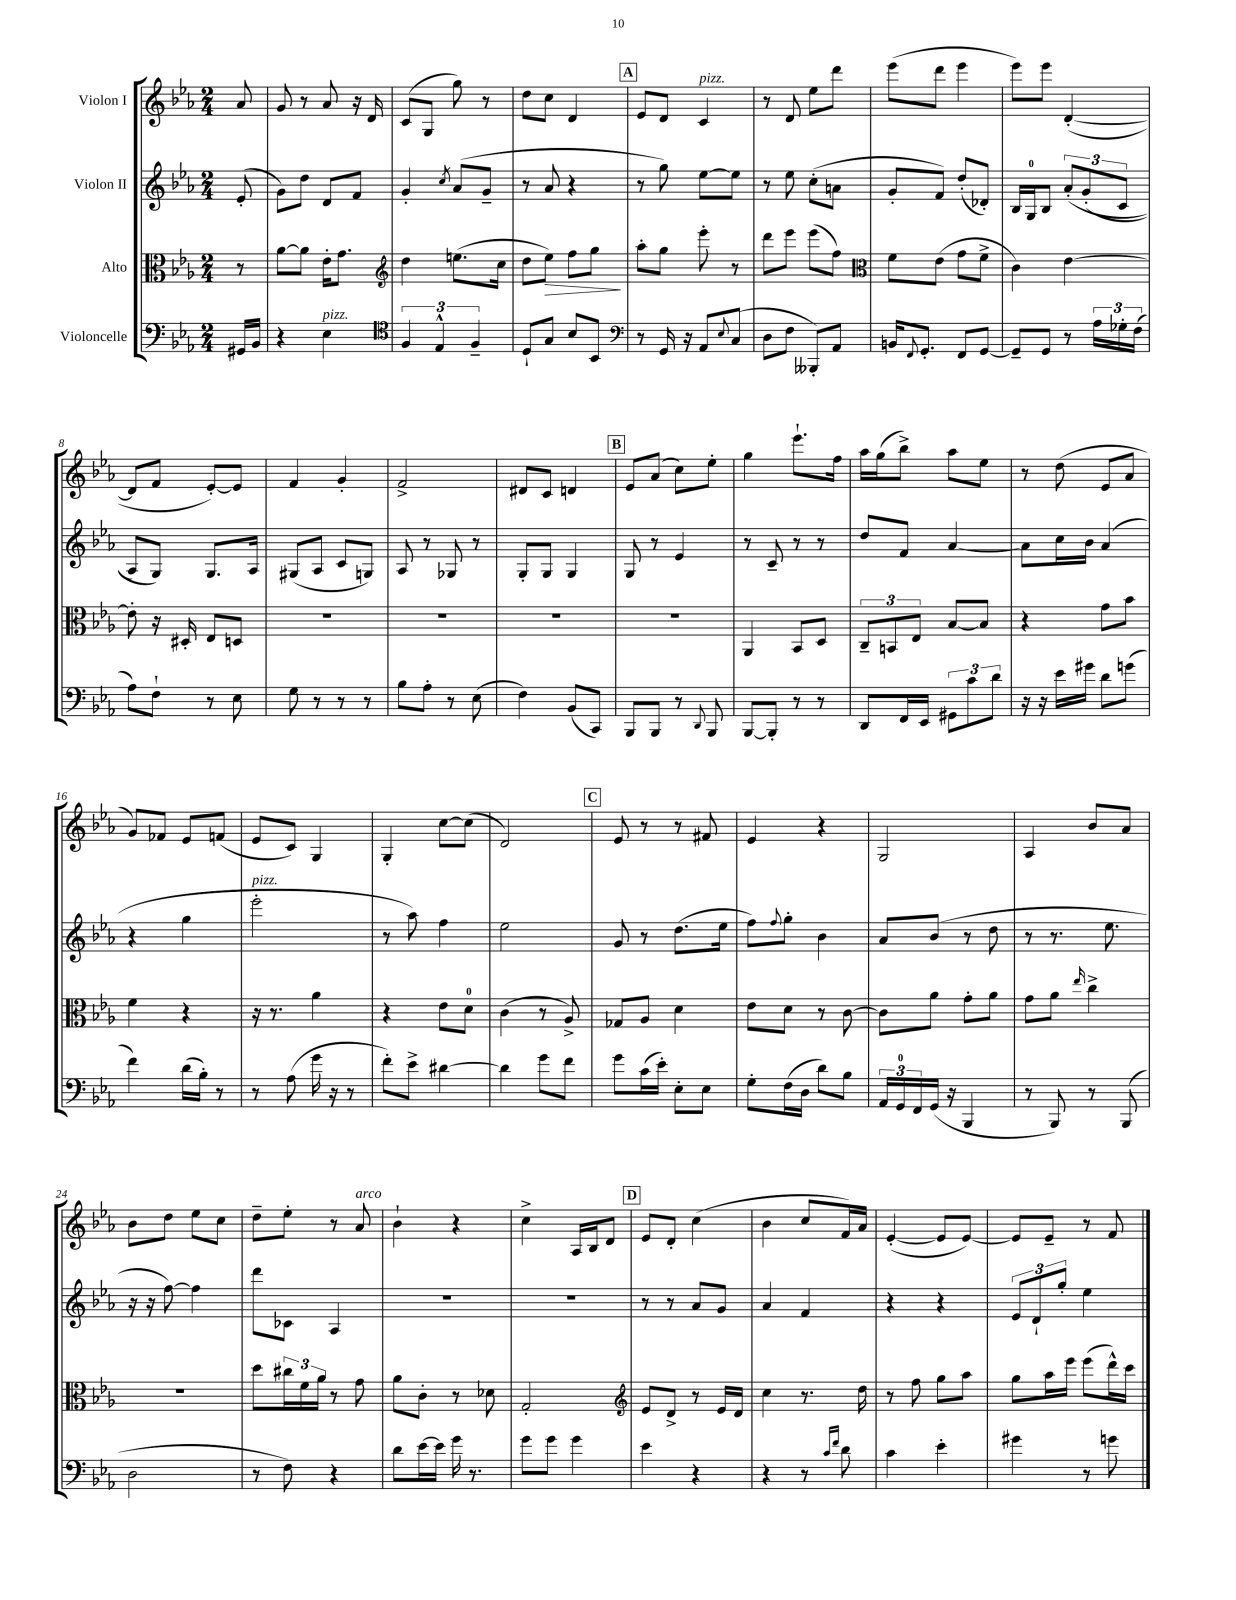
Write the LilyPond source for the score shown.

<<
\new StaffGroup <<
\new Staff = "s0" \with { instrumentName = "Violon I" } {
    \clef treble \key ees \major \numericTimeSignature \time 2/4 \partial 8
    aes'8 |
    g'8 r8 aes'8 r16 d'16 |
    c'8( g8 g''8) r8 |
    d''8 c''8 d'4 |
    \mark \markup { \box "A" } ees'8 d'8 c'4^\markup { \italic "pizz." } |
    r8 d'8 ees''8 d'''8 |
    ees'''8( d'''8 ees'''4 |
    ees'''8) ees'''8 d'4~-.( |
    d'8 f'8 ees'8~-.) ees'8 |
    f'4 g'4-. |
    f'2-> |
    dis'8 c'8 d'4 |
    \mark \markup { \box "B" } ees'8 aes'8( c''8) ees''8-. |
    g''4 ees'''8.-! f''16 |
    aes''16 g''16( bes''8->) aes''8 ees''8 |
    r8 d''8( ees'8 aes'8 |
    g'8) fes'8 ees'8 f'8( |
    ees'8 c'8) g4 |
    g4-. c''8~ c''8( |
    d'2) |
    \mark \markup { \box "C" } ees'8 r8 r8 fis'8 |
    ees'4 r4 |
    g2 |
    aes4 bes'8 aes'8 |
    bes'8 d''8 ees''8 c''8 |
    d''8-- ees''8-. r8 aes'8^\markup { \italic "arco" } |
    bes'4-! r4 |
    c''4-> aes16 bes16 d'8 |
    \mark \markup { \box "D" } ees'8 d'8-. c''4( |
    bes'4 c''8 f'16) aes'16 |
    ees'4~-.( ees'8 ees'8~) |
    ees'8 ees'8-- r8 f'8 \bar "|." |
}
\new Staff = "s1" \with { instrumentName = "Violon II" } {
    \clef treble \key ees \major \numericTimeSignature \time 2/4 \partial 8
    ees'8-.( |
    g'8) d''8 d'8 f'8 |
    g'4-. \acciaccatura { c''8 } aes'8( g'8-- |
    r8 aes'8 r4 |
    \mark \markup { \box "A" } r8 g''8) ees''8~ ees''8 |
    r8 ees''8 c''8-.( a'8 |
    g'8-. f'8) d''8-.( des'8-.) |
    bes16 g16-0 bes8 \tuplet 3/2 { aes'8-.\( g'8-.( c'8 } |
    aes8) g8\) g8. aes16 |
    gis8( aes8 c'8 g8) |
    aes8 r8 ges8 r8 |
    g8-. g8 g4 |
    \mark \markup { \box "B" } g8 r8 ees'4 |
    r8 c'8-- r8 r8 |
    d''8 f'8 aes'4~ |
    aes'8 c''16 bes'16 aes'4( |
    r4 g''4 |
    ees'''2-.^\markup { \italic "pizz." } |
    r8 aes''8) f''4 |
    ees''2 |
    \mark \markup { \box "C" } g'8 r8 d''8.( ees''16 |
    f''8) \appoggiatura { f''8 } g''8-. bes'4 |
    aes'8 bes'8( r8 d''8 |
    r8 r8. ees''8. |
    r16 r16 f''8~) f''4 |
    d'''8 ces'8 aes4 |
    R2 |
    R2 |
    \mark \markup { \box "D" } r8 r8 aes'8 g'8 |
    aes'4 f'4 |
    r4 r4 |
    \tuplet 3/2 { ees'8 d'8-! g''8-. } ees''4 \bar "|." |
}
\new Staff = "s2" \with { instrumentName = "Alto" } {
    \clef alto \key ees \major \numericTimeSignature \time 2/4 \partial 8
    r8 |
    aes'8~ aes'8 ees'16-. g'8. |
    \clef treble d''4 e''8.( c''16 |
    d''8 ees''8\>) f''8 g''8\! |
    \mark \markup { \box "A" } aes''8-. g''8 ees'''8-. r8 |
    d'''8 ees'''8 ees'''8( f''8) |
    \clef alto f'8 ees'8( g'8 f'8-> |
    c'4) ees'4~ |
    ees'8-. r16 dis16-. ees8 d8 |
    R2 |
    R2 |
    R2 |
    \mark \markup { \box "B" } R2 |
    aes,4 bes,8 d8 |
    \tuplet 3/2 { c8-- b,8 ees8 } bes8~ bes8 |
    r4 g'8 bes'8 |
    f'4 r4 |
    r16 r8. aes'4 |
    r4 ees'8 d'8-0 |
    c'4( r8 aes8->) |
    \mark \markup { \box "C" } ges8 aes8 d'4 |
    ees'8 d'8 r8 c'8~ |
    c'8 aes'8 g'8-. aes'8 |
    g'8 aes'8 \grace { ees''16 } c''4-> |
    R2 |
    d''8 \tuplet 3/2 { cis''16 f'16 aes'16 } r8 g'8 |
    aes'8 c'8-. r8 des'8 |
    g2-. |
    \mark \markup { \box "D" } \clef treble ees'8 d'8-> r8 ees'16 d'16 |
    c''4 r8. d''16 |
    r8 f''8 g''8 aes''8 |
    g''8 aes''16 ees'''16 ees'''8( d'''16-^) c'''16 \bar "|." |
}
\new Staff = "s3" \with { instrumentName = "Violoncelle" } {
    \clef bass \key ees \major \numericTimeSignature \time 2/4 \partial 8
    gis,16 bes,16 |
    r4 ees4^\markup { \italic "pizz." } |
    \clef tenor \tuplet 3/2 { f4 ees4-^ f4-- } |
    d8-! g8 bes8 bes,8 |
    \mark \markup { \box "A" } \clef bass r8 g,16 r16 aes,8 \appoggiatura { ees8 } c8( |
    d8 f8 beses,,8-.) aes,8 |
    b,16 \appoggiatura { f,8 } g,8.-. f,8 g,8~ |
    g,8-- g,8 r8 \tuplet 3/2 { aes16 ges16-. f16( } |
    aes8) f8-! r8 ees8 |
    g8 r8 r8 r8 |
    bes8 aes8-. r8 ees8( |
    f4) bes,8( c,8) |
    \mark \markup { \box "B" } bes,,8 bes,,8 r8 \appoggiatura { d,8 } bes,,8 |
    bes,,8~ bes,,8-. r8 r8 |
    d,8 f,16 ees,16 \tuplet 3/2 { gis,8 c'8 d'8 } |
    r16 r16 ees'16 gis'16 d'8 g'8( |
    f'4) d'16( bes16-.) r8 |
    r8 aes8( g'16 r16 r8 |
    f'8-.) ees'8-> dis'4~ |
    dis'4 g'8 f'8 |
    \mark \markup { \box "C" } g'8 c'16( ees'16-.) ees8-. ees8 |
    g8-. f16( d16 d'8) bes8 |
    \tuplet 3/2 { aes,16 g,16-0 f,16 } g,16( r16 bes,,4 |
    r8 bes,,8) r8 bes,,8( |
    d2 |
    r8 f8) r4 |
    d'8 ees'16~ ees'16 g'16 r8. |
    g'8 g'8 g'4 |
    \mark \markup { \box "D" } ees'4 r4 |
    r4 r8 \grace { c'16 f'16 } d'8 |
    c'4 ees'4-. |
    gis'4 r8 g'8 \bar "|." |
}
>>
>>
